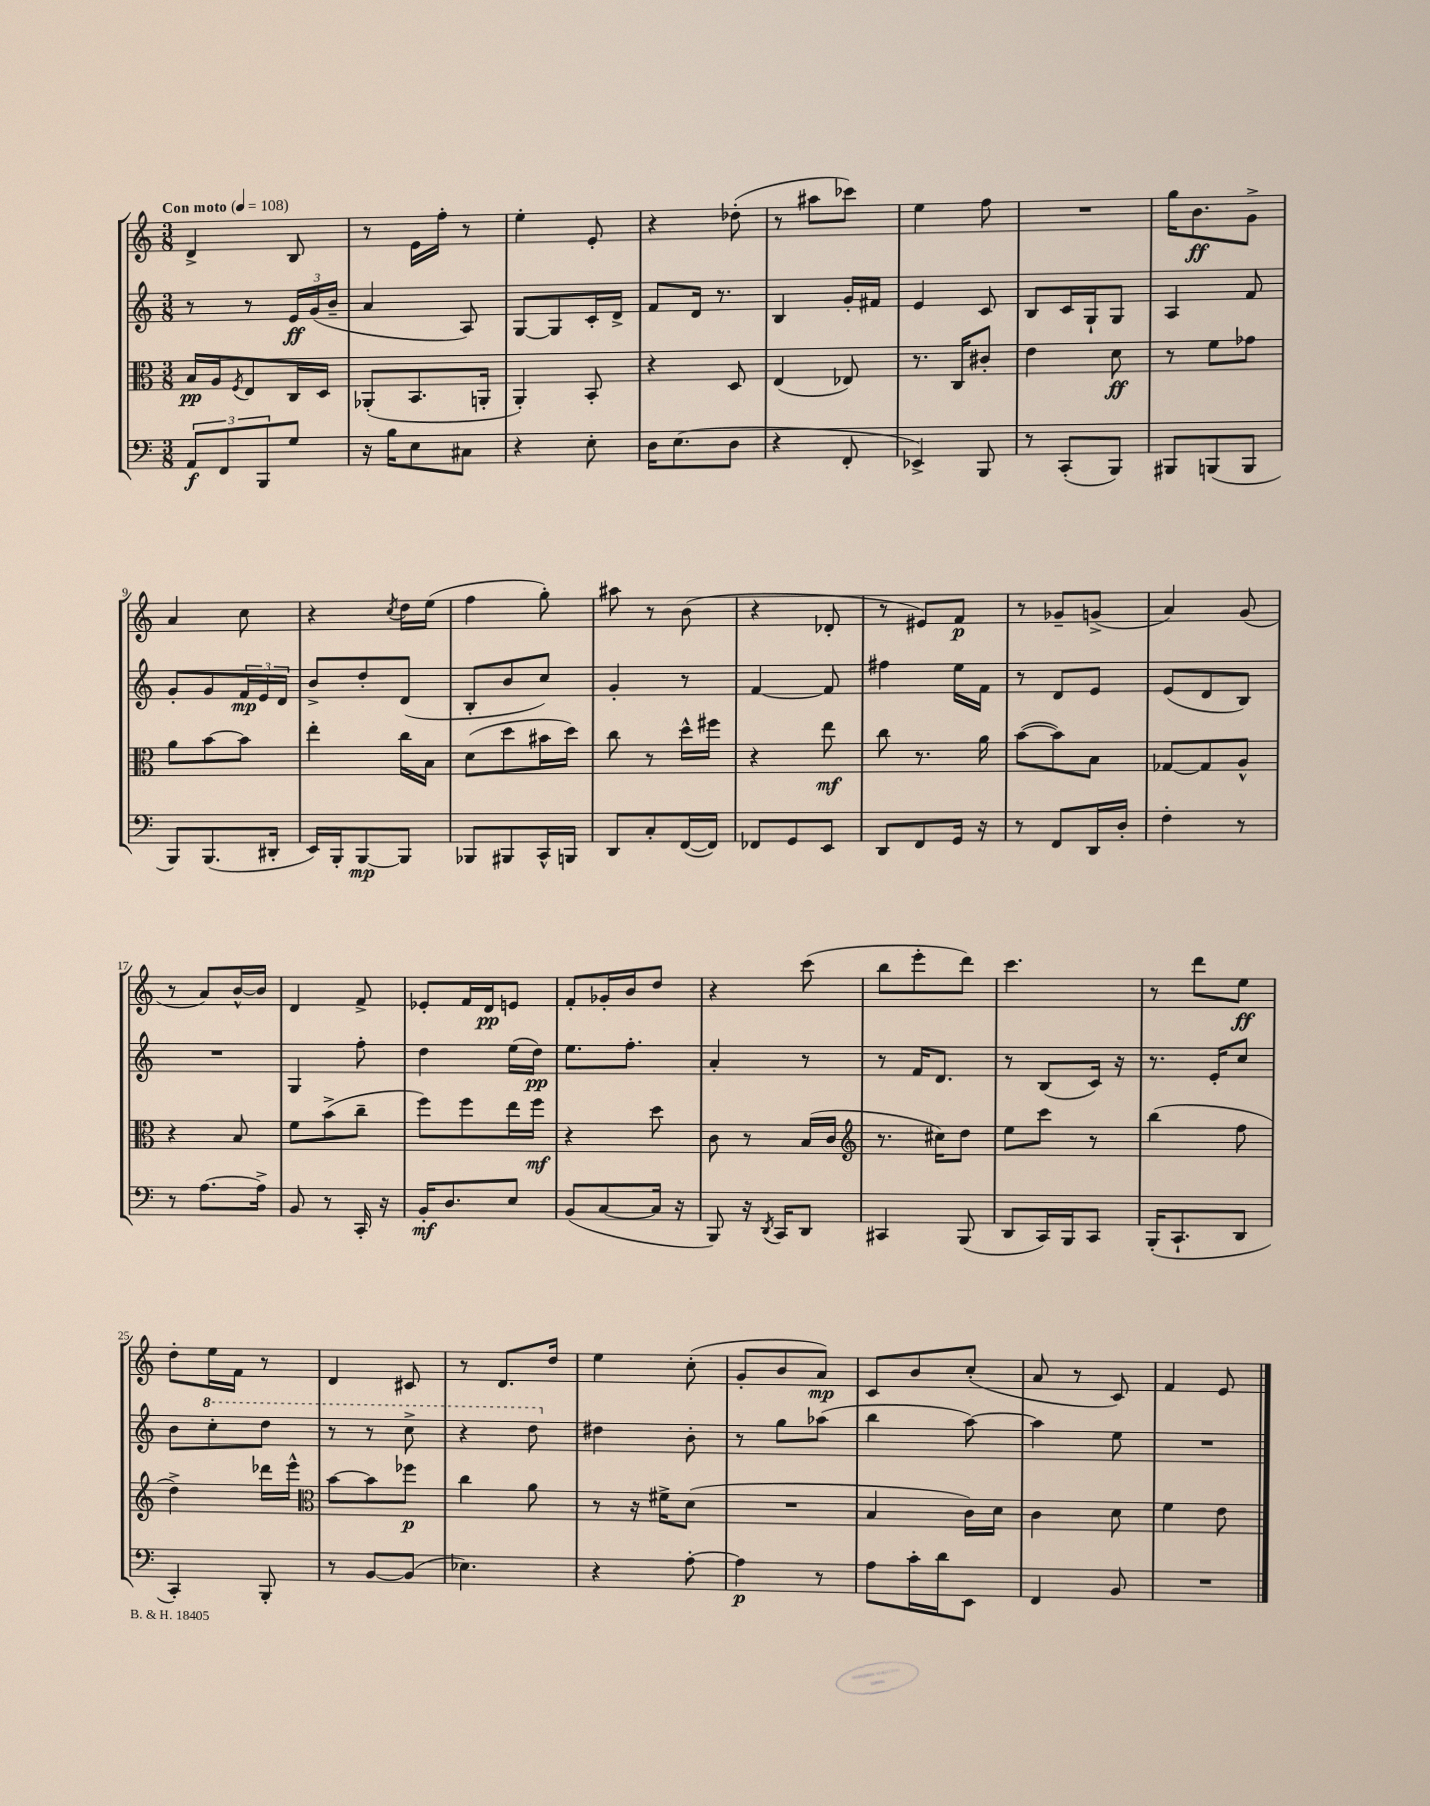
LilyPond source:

<<
\new StaffGroup <<
\new Staff = "s0" {
    \clef treble \key c \major \numericTimeSignature \time 3/8 \tempo "Con moto" 4 = 108
    d'4-> b8 |
    r8 e'16 f''16-. r8 |
    e''4-. e'8-. |
    r4 des''8-.( |
    r8 ais''8 ces'''8) |
    e''4 f''8 |
    R4. |
    g''16 b'8.\ff g'8-> |
    a'4 c''8 |
    r4 \acciaccatura { c''8 } d''16 e''16( |
    f''4 g''8-.) |
    ais''8 r8 b'8( |
    r4 des'8-. |
    r8 eis'8) f'8\p |
    r8 ges'8-- g'8->( |
    a'4) g'8( |
    r8 a'8) b'16~-^ b'16 |
    d'4 f'8-> |
    ees'8-. f'16 d'16\pp e'8 |
    f'8-. ges'16-. b'16 d''8 |
    r4 c'''8( |
    b''8 e'''8-. d'''8) |
    c'''4. |
    r8 d'''8 e''8\ff |
    d''8-. e''16 f'16 r8 |
    d'4 cis'8 |
    r8 d'8. d''16 |
    e''4 c''8-.( |
    g'8-. b'8 a'8\mp) |
    c'8 b'8 c''8-.( |
    a'8 r8 c'8) |
    f'4 e'8 \bar "|." |
}
\new Staff = "s1" {
    \clef treble \key c \major \numericTimeSignature \time 3/8
    r8 r8 \tuplet 3/2 { e'16\ff g'16( b'16-- } |
    a'4 a8) |
    g8~ g8 c'16-. d'16-> |
    f'8 d'16 r8. |
    b4 g'16-. fis'16 |
    e'4 c'8 |
    b8 c'16 g16-! g8 |
    a4 f'8 |
    g'8-. g'8 \tuplet 3/2 { f'16\mp e'16 d'16 } |
    b'8-> d''8-. d'8( |
    b8-. b'8 c''8) |
    g'4-. r8 |
    f'4~ f'8 |
    fis''4 e''16 f'16 |
    r8 d'8 e'8 |
    e'8( d'8 b8) |
    R4. |
    g4 f''8-. |
    d''4 e''16( d''16\pp) |
    e''8. f''8.-. |
    a'4-. r8 |
    r8 f'16 d'8. |
    r8 b8( c'16) r16 |
    r8. e'16-. c''8 |
    b'8 \ottava #1 c'''8-. d'''8 |
    r8 r8 c'''8-> |
    r4 d'''8 \ottava #0 |
    dis''4 b'8-. |
    r8 g''8 aes''8( |
    b''4 a''8~) |
    a''4 e''8 |
    R4. \bar "|." |
}
\new Staff = "s2" {
    \clef alto \key c \major \numericTimeSignature \time 3/8
    b16\pp a16 \acciaccatura { f8 } e8 c16 d16 |
    aes,8-.( b,8. a,16-. |
    a,4-.) b,8-. |
    r4 d8 |
    e4( ees8) |
    r8. c16 cis'8-. |
    e'4 d'8\ff |
    r8 f'8 ges'8 |
    a'8 b'8~ b'8 |
    e''4-. c''16 b16 |
    d'8( d''8 bis'16 d''16) |
    c''8 r8 d''16-^ fis''16 |
    r4 e''8\mf |
    c''8 r8. a'16 |
    b'8~( b'8) b8 |
    ges8~ ges8 a8-^ |
    r4 b8 |
    f'8 b'8->( c''8-- |
    f''8) f''8 e''16 f''16\mf |
    r4 d''8 |
    c'8 r8 b16( c'16 |
    \clef treble r8. cis''16) d''8 |
    e''8 c'''8 r8 |
    b''4( f''8 |
    d''4->) des'''16 e'''16-^ |
    \clef alto b'8~ b'8 fes''8\p |
    c''4 a'8 |
    r8 r16 fis'16-> d'8( |
    R4. |
    b4 c'16) d'16 |
    c'4 d'8 |
    f'4 e'8 \bar "|." |
}
\new Staff = "s3" {
    \clef bass \key c \major \numericTimeSignature \time 3/8
    \tuplet 3/2 { a,8\f f,8 b,,8 } g8 |
    r16 b16 e8 cis8 |
    r4 e8-. |
    d16 e8.( d8 |
    r4 f,8-. |
    ees,4->) b,,8 |
    r8 c,8-.( b,,8) |
    bis,,8 b,,8( b,,8 |
    b,,8) b,,8.( dis,16-. |
    e,16) b,,16-. b,,8~\mp b,,8 |
    bes,,8 bis,,8 c,16-^ b,,16 |
    d,8 c8-. f,16~( f,16) |
    fes,8 g,8 e,8 |
    d,8 f,8 g,16 r16 |
    r8 f,8 d,16 d16-. |
    f4-. r8 |
    r8 a8.~ a16-> |
    b,8 r8 c,16-. r16 |
    b,16-.\mf d8. e8 |
    b,8( c8~ c16 r16 |
    b,,8) r16 \acciaccatura { d,8 } c,16 d,8 |
    cis,4 b,,8( |
    d,8 c,16) b,,16 c,8 |
    b,,16-.( c,8.-! d,8 |
    c,4-.) b,,8-. |
    r8 b,8~ b,8( |
    ees4.) |
    r4 a8~-. |
    a4\p r8 |
    a8 c'16-. d'16 e,8 |
    f,4 b,8 |
    R4. \bar "|." |
}
>>
>>
